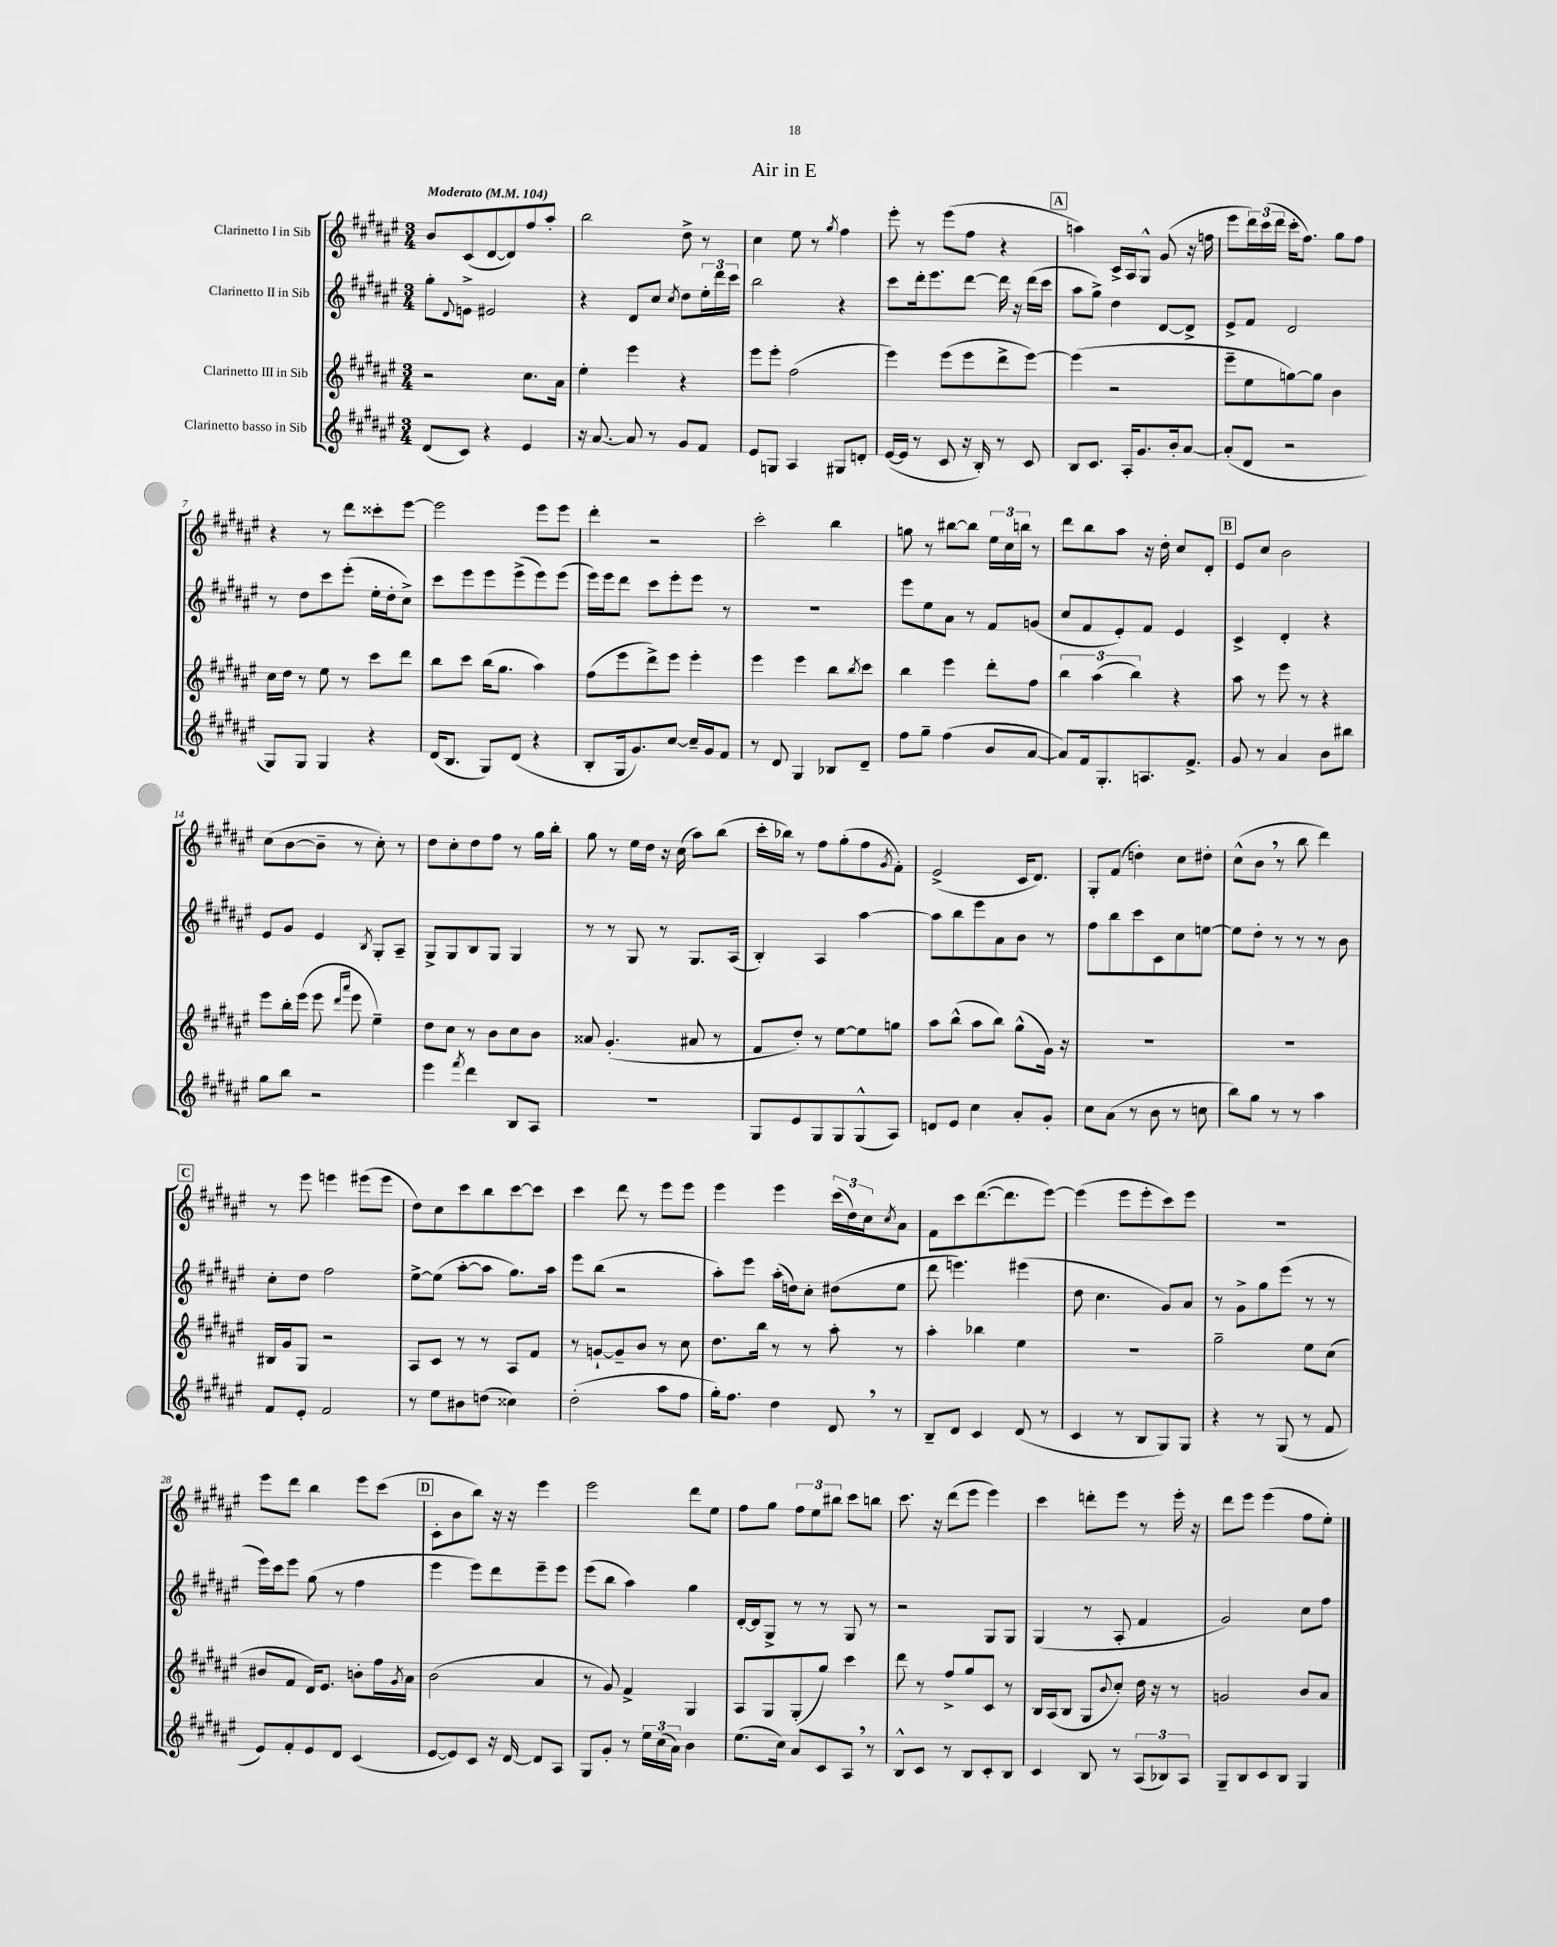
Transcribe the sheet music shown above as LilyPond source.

\header { title = "Air in E" }
<<
\new StaffGroup <<
\new Staff = "s0" \with { instrumentName = "Clarinetto I in Sib" } {
    \clef treble \key fis \major \numericTimeSignature \time 3/4 \tempo "Moderato" 4 = 104
    b'8 cis'8( dis'8~ dis'8) fis''8 ais''8-. |
    b''2 dis''8-> r8 |
    cis''4 eis''8 r8 \acciaccatura { gis''8 } fis''4 |
    eis'''8-. r8 eis'''8( fis''8 r4 |
    \mark \markup { \box "A" } a''4) cis'16-> ais16 gis8-^ gis'8( r16 f''16 |
    eis'''8 \tuplet 3/2 { dis'''16) cis'''16( dis'''16 } cis'''16-. fis''8.) gis''8 fis''8 |
    r4 r8 dis'''8 cisis'''8-. eis'''8~ |
    eis'''2 eis'''8 eis'''8 |
    dis'''4-. r2 |
    cis'''2-. b''4 |
    g''8 r8 bis''8~ bis''8 \tuplet 3/2 { eis''16 cis''16 b''16 } r8 |
    dis'''8 b''8 ais''8 r16 dis''16-. cis''8 dis'8-. |
    \mark \markup { \box "B" } eis'8 cis''8 b'2 |
    cis''8( b'8~ b'8-- r8 cis''8-.) r8 |
    dis''8 cis''8-. dis''8 fis''8 r8 gis''16 b''16-. |
    gis''8 r8 eis''16 dis''16 r16 cis''16( ais''8) b''8( |
    cis'''16-. bes''16) r8 fis''8 gis''8-.( fis''8 \acciaccatura { gis'8 } fis'8-.) |
    eis'2->( cis'16 dis'8.) |
    gis8-. fis'8( d''4-.) cis''8 dis''8-. |
    cis''8-^( b'8 \breathe r8 b''8 dis'''4) |
    \mark \markup { \box "C" } r8 eis'''8 e'''4 eis'''8( eis'''8 |
    dis''8) cis''8 cis'''8 b''8 cis'''8~ cis'''8 |
    cis'''4 dis'''8 r8 eis'''8 eis'''8 |
    eis'''4 eis'''4 \tuplet 3/2 { cis'''16( dis''16) cis''16 } \acciaccatura { cis''8 } ais'8 |
    fis'8 cis'''8 dis'''8.~( dis'''8. eis'''8~) |
    eis'''4( eis'''8 eis'''8-. cis'''8) eis'''8 |
    R2. |
    eis'''8 dis'''8 b''4 eis'''8 cis'''8( |
    \mark \markup { \box "D" } cis'8-. b'8 b''8) r16 r16 eis'''4 |
    eis'''2 dis'''8 eis''8 |
    fis''8 gis''8 \tuplet 3/2 { fis''8 eis''8 bis''8 } cis'''8 b''8 |
    cis'''8. r16 dis'''8( eis'''8 eis'''4) |
    cis'''4 d'''8-. eis'''8 r8 eis'''16-. r16 |
    dis'''8 eis'''8 eis'''4( fis''8 eis''8-.) \bar "|." |
}
\new Staff = "s1" \with { instrumentName = "Clarinetto II in Sib" } {
    \clef treble \key fis \major \numericTimeSignature \time 3/4
    gis''8-. \appoggiatura { dis'8 } e'8-> eis'2 |
    r4 dis'8 cis''8 \acciaccatura { cis''8 } dis''8 \tuplet 3/2 { eis''16-. dis'''16 cis'''16 } |
    b''2 r4 |
    cis'''8 dis'''16-. eis'''8. dis'''8~ dis'''16 r16 dis'''16( cis'''16 |
    \mark \markup { \box "A" } ais''8 gis''8->) dis''4 dis'8~ dis'8-> |
    eis'8-> fis'8 dis'2 |
    r8 dis''8 cis'''8 eis'''8-.( eis''16-. dis''16-. cis''8->) |
    cis'''8 eis'''8 eis'''8 eis'''8->( eis'''8) eis'''8( |
    eis'''16) eis'''16 dis'''8 cis'''8 eis'''8-. eis'''8 r8 |
    R2. |
    eis'''8 eis''8 ais'8 r8 fis'8 g'8( |
    cis''8 fis'8 eis'8-.) fis'8 eis'4 |
    \mark \markup { \box "B" } cis'4-> dis'4-. r4 |
    eis'8 gis'8 eis'4 \acciaccatura { b8 } gis8-. ais8-- |
    gis8-> gis8 b8 gis8 gis4 |
    r8 r8 gis8 r8 gis8. ais16( |
    b4-.) ais4 ais''4~ |
    ais''8 b''8 eis'''8 ais'8 b'8 r8 |
    fis''8 b''8 cis'''8 cis'8 cis''8 e''8~ |
    e''8 dis''8-. r8 r8 r8 b'8 |
    \mark \markup { \box "C" } cis''8-. dis''8 fis''2 |
    eis''8~-> eis''8( ais''8~-. ais''8 gis''8.) ais''16 |
    eis'''8 b''8( r2 |
    ais''8-.) eis'''8 ais''16-.( d''16) cis''8-. dis''8( eis''8 |
    dis'''8 e'''4.) eis'''4( |
    dis''8 cis''4. gis'8) ais'8 |
    r8 gis'8-> gis''8 eis'''8( r8 r8 |
    eis'''16) cis'''16 eis'''8 gis''8( r8 fis''4 |
    \mark \markup { \box "D" } eis'''4 eis'''8) dis'''8 eis'''8-- eis'''8 |
    eis'''8( b''8 ais''4) gis''4 |
    dis'16~-. dis'16 gis8-> r8 r8 gis8 r8 |
    r2 gis8 gis8 |
    gis4( r8 ais8-. fis'4 |
    gis'2) cis''8 fis''8 \bar "|." |
}
\new Staff = "s2" \with { instrumentName = "Clarinetto III in Sib" } {
    \clef treble \key fis \major \numericTimeSignature \time 3/4
    r2 cis''8. ais'16 |
    eis''4-. eis'''4 r4 |
    eis'''8 eis'''8-. fis''2( |
    eis'''4) eis'''8( eis'''8 dis'''8-> eis'''8~) |
    \mark \markup { \box "A" } eis'''4( r2 |
    eis'''8-- eis''8 g''8~) g''8 b'4 |
    cis''16 dis''16 r8 eis''8 r8 cis'''8 dis'''8 |
    b''8 cis'''8 b''16( gis''8. ais''4) |
    fis''8( eis'''8 dis'''8->) eis'''8 eis'''4-. |
    eis'''4 eis'''4 b''8 \acciaccatura { b''8 } cis'''8 |
    b''4 eis'''4 dis'''8-. fis''8 |
    \tuplet 3/2 { b''4 ais''4( b''4) } r4 |
    \mark \markup { \box "B" } ais''8 r8 eis'''8 r8 r4 |
    eis'''8 b''16-. eis'''16( eis'''8 \grace { dis'''16 ais'''16 } eis'''8 eis''4--) |
    dis''8 cis''8 r8 b'8 cis''8 b'8 |
    aisis'8 gis'4.-.( ais'8 r8 |
    fis'8 dis''8-.) r8 eis''8~ eis''8 g''8 |
    ais''8 b''8-^( ais''8 b''8) gis''8-^( gis'16) r16 |
    R2. |
    R2. |
    \mark \markup { \box "C" } bis16 gis'16 gis8 r2 |
    ais8 cis'8 r8 r8 ais8 fis'8 |
    r8 g'8~-! g'8-- b'8 r8 cis''8 |
    dis''8. b''16 r8 r8 ais''8-. r8 |
    ais''4-. bes''4 eis''4 |
    R2. |
    gis''2-- eis''8 cis''8( |
    bis'8 fis'8 dis'16) eis'8. b'8-. fis''16 \acciaccatura { gis'8 } ais'16 |
    \mark \markup { \box "D" } b'2( ais'4 |
    r8 gis'8) fis'4-> gis4 |
    ais8 gis8 gis8-.( gis''8) cis'''4 |
    dis'''8 r8 fis''8-> gis''8 cis'8 r8 |
    b16 ais16( b8 gis8 \appoggiatura { b'8 } cis''8-.) dis''16 r16 r8 |
    g'2 b'8 ais'8 \bar "|." |
}
\new Staff = "s3" \with { instrumentName = "Clarinetto basso in Sib" } {
    \clef treble \key fis \major \numericTimeSignature \time 3/4
    dis'8( cis'8) r4 eis'4 |
    r16 ais'8.~ ais'8 r8 gis'8 fis'8 |
    eis'8 g8 ais4 gis8 d'8-. |
    eis'16~( eis'16 r8 cis'8 r16 b16-.) r8 cis'8 |
    \mark \markup { \box "A" } b8 cis'8. ais16-. gis'8. b'16-. ais'8~ |
    ais'8-.( dis'8 r2 |
    gis8) gis8 gis4 r4 |
    dis'16( b8. gis8) dis'8( r4 |
    b8-. gis16 gis'8.) cis''8~ cis''16-- gis'16 fis'8 |
    r8 dis'8 gis4 bes8 dis'8-- |
    fis''8 gis''8-- fis''4( b'8 ais'8~ |
    ais'8) fis'16 gis8.-. a8. fis'8.-> |
    \mark \markup { \box "B" } gis'8 r8 ais'4 b'8 bis''8 |
    gis''8 b''8 r2 |
    eis'''4 \acciaccatura { fis'''8 } dis'''4 b8 ais8 |
    R2. |
    gis8 eis'8 gis8 gis8 gis8-^( ais8) |
    d'8 eis'8 cis''4 ais'8-. gis'8-. |
    cis''8 ais'8( r8 b'8 r8 c''8 |
    b''8) gis''8 r8 r8 ais''4 |
    \mark \markup { \box "C" } fis'8 eis'8-. fis'2 |
    r8 eis''8 bis'8 d''8( cisis''4) |
    dis''2-.( ais''8 fis''8 |
    gis''16-.) fis''8. dis''4 dis'8 \breathe r8 |
    b8-- dis'8 cis'4 dis'8( r8 |
    cis'4 r8 b8 gis8) gis8 |
    r4 r8 gis8( r8 fis'8 |
    eis'8) fis'8-. eis'8 dis'8 cis'4( |
    \mark \markup { \box "D" } eis'8~ eis'8) cis'8 r16 dis'16~ dis'8 ais8 |
    gis8 gis'8-. r8 \tuplet 3/2 { eis''16 cis''16( ais'16) } b'4 |
    eis''8.( cis''16) ais'8 cis'8 ais8 \breathe r8 |
    b8-^ cis'8 r8 b8 cis'8-. b8 |
    cis'4 b8 r8 \tuplet 3/2 { ais8( bes8) ais8 } |
    gis8-- b8 cis'8 b8 gis4 \bar "|." |
}
>>
>>
